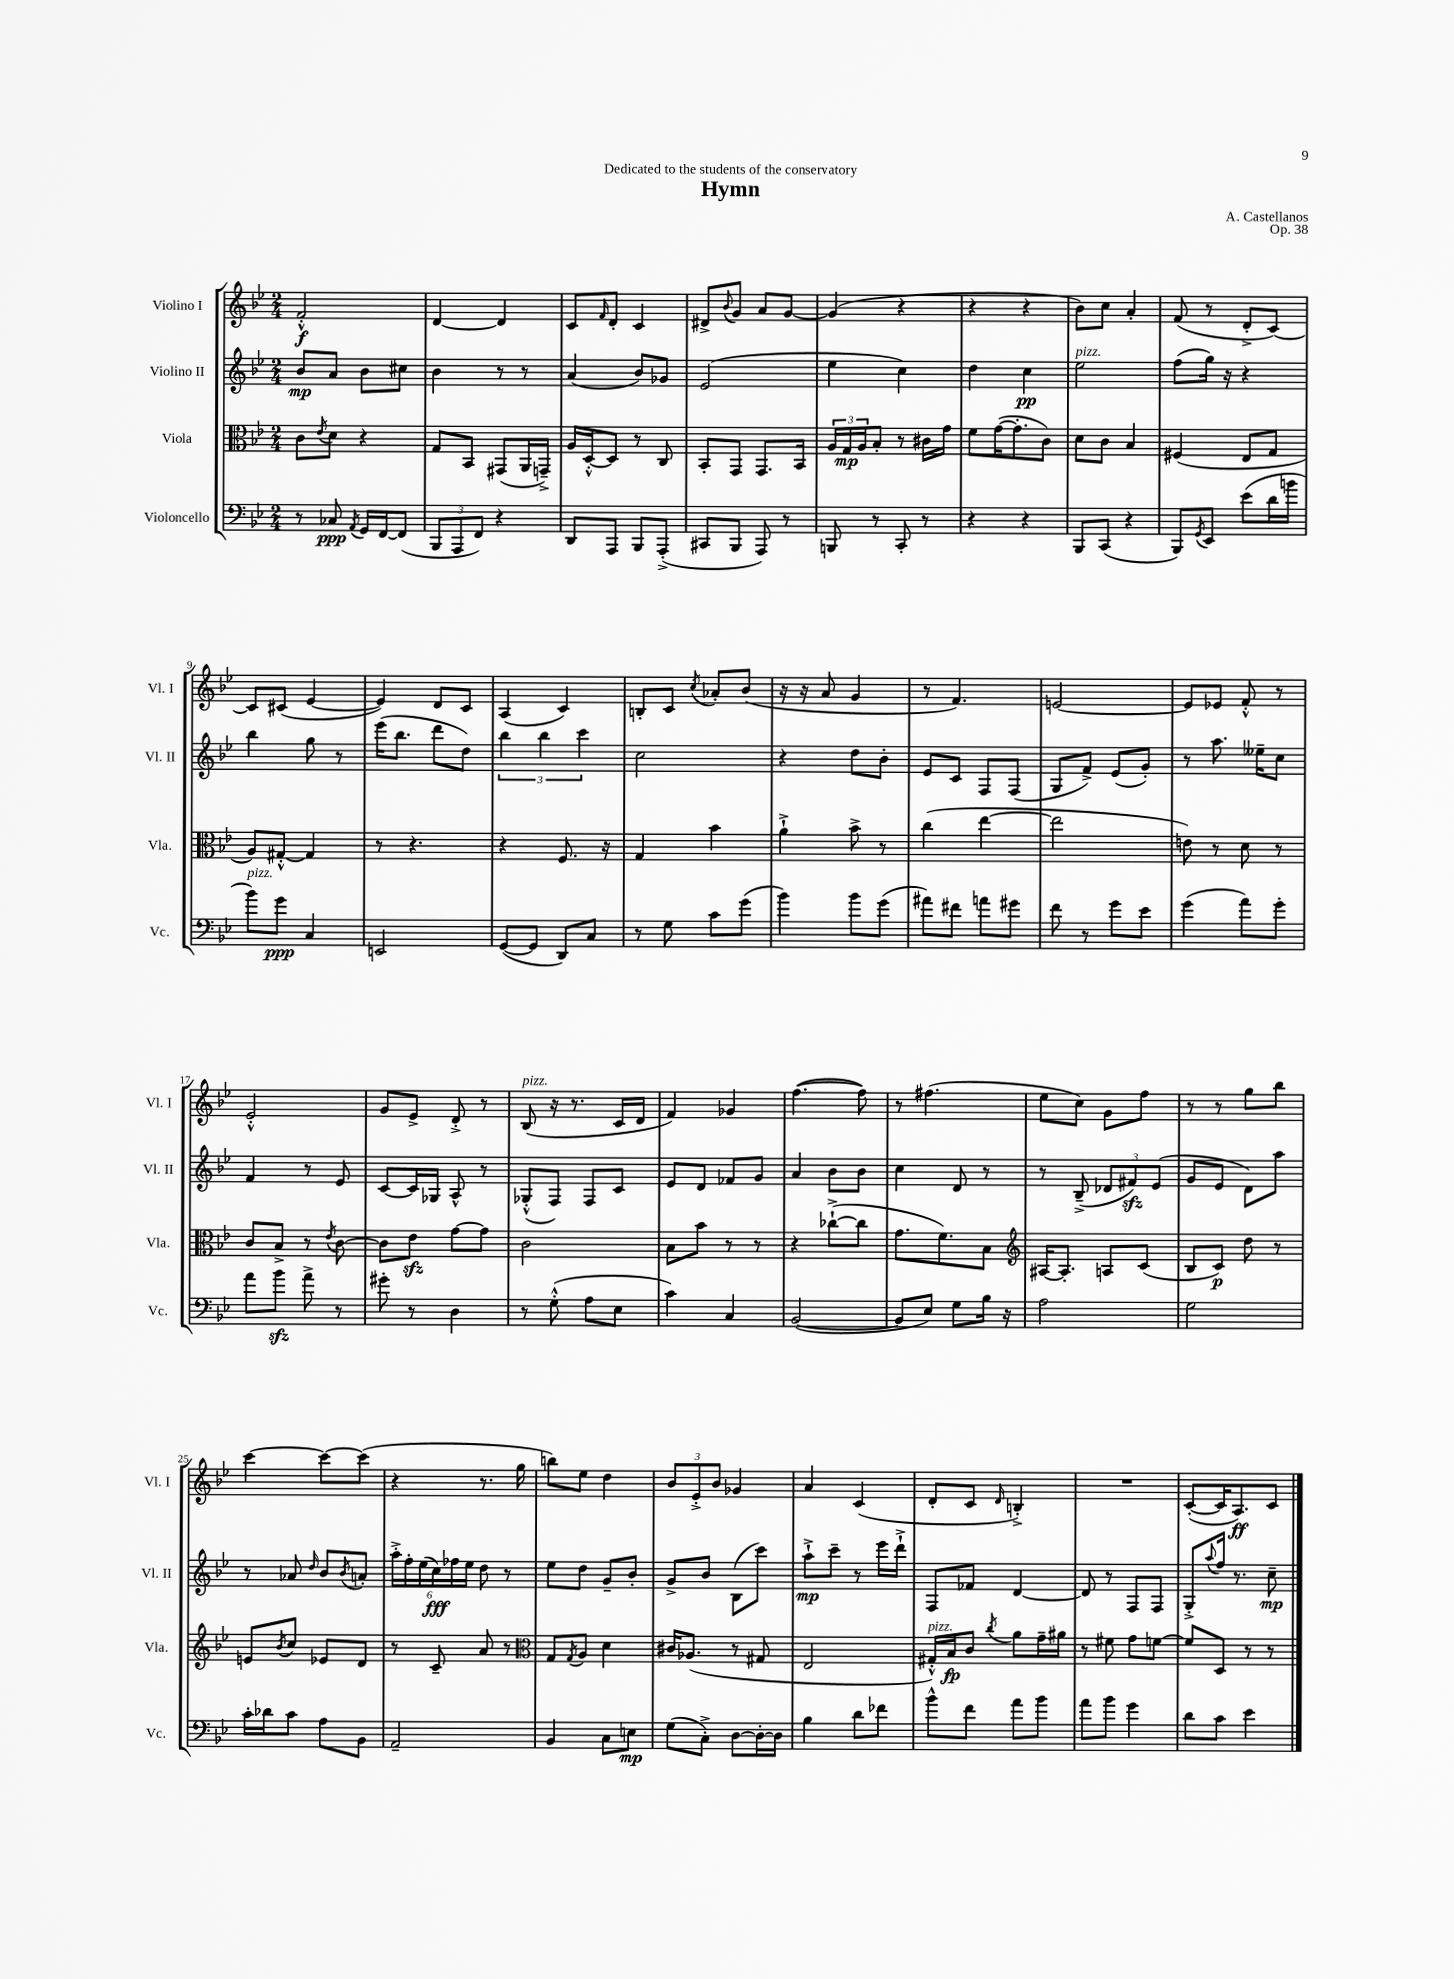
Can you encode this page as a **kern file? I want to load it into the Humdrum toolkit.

**kern	**dynam	**kern	**dynam	**kern	**dynam	**kern	**dynam
*part4	*part4	*part3	*part3	*part2	*part2	*part1	*part1
*staff4	*staff4	*staff3	*staff3	*staff2	*staff2	*staff1	*staff1
*I"Violoncello	*	*I"Viola	*	*I"Violino II	*	*I"Violino I	*
*I'Vc.	*	*I'Vla.	*	*I'Vl. II	*	*I'Vl. I	*
*clefF4	*	*clefC3	*	*clefG2	*	*clefG2	*
*k[b-e-]	*	*k[b-e-]	*	*k[b-e-]	*	*k[b-e-]	*
*M2/4	*	*M2/4	*	*M2/4	*	*M2/4	*
=1	=1	=1	=1	=1	=1	=1	=1
8r	.	8c\L	.	8b-/L	mp	2f'^^/	f
.	.	8qe-/	.	.	.	.	.
8C-X/	ppp	8d\J	.	8a/J	.	.	.
8qAA/	.	.	.	.	.	.	.
16GG/LL	.	4r	.	8b-\L	.	.	.
[16FF/J	.	.	.	.	.	.	.
(8FF/J]	.	.	.	8cc#X\J	.	.	.
=2	=2	=2	=2	=2	=2	=2	=2
12BBB-/L	.	8G/L	.	4b-\	.	[4d/	.
12AAA/	.	.	.	.	.	.	.
.	.	8BB-/J	.	.	.	.	.
12FF/J)	.	.	.	.	.	.	.
4r	.	(8GG#X/L	.	8r	.	4d/]	.
.	.	16AA/L	.	8r	.	.	.
.	.	16GGn~^/JJ)	.	.	.	.	.
=3	=3	=3	=3	=3	=3	=3	=3
8DD/L	.	16A/LL	.	(4a/	.	8c/L	.
.	.	[16D'^^/J	.	.	.	.	.
.	.	.	.	.	.	16qqf/	.
8AAA/J	.	8D/J]	.	.	.	8d'/J	.
8BBB-/L	.	8r	.	8b-/L)	.	4c/	.
(8AAA'^/J	.	8C/	.	8g-X/J	.	.	.
=4	=4	=4	=4	=4	=4	=4	=4
8CC#X/L	.	8BB-'/L	.	(2e-/	.	8d#X^/L	.
.	.	.	.	.	.	8qqb-/	.
8BBB-/J	.	8GG/J	.	.	.	8g/J	.
8AAA/)	.	8.GG/L	.	.	.	8a/L	.
8r	.	.	.	.	.	[8g/J	.
.	.	16BB-/Jk	.	.	.	.	.
=5	=5	=5	=5	=5	=5	=5	=5
8BBBn/	.	24A/LL	.	4ee-\	.	(4g/]	.
.	.	24G/	mp	.	.	.	.
.	.	24A/J	.	.	.	.	.
8r	.	8B-'/J	.	.	.	.	.
8CC'/	.	8r	.	4cc\)	.	4r	.
8r	.	16c#X\LL	.	.	.	.	.
.	.	16g\JJ	.	.	.	.	.
=6	=6	=6	=6	=6	=6	=6	=6
4r	.	8f\L	.	4dd\	.	4r	.
.	.	([16g\K	.	.	.	.	.
.	.	8.g'\]	.	.	.	.	.
4r	.	.	.	4cc\	pp	4r	.
.	.	8c\J)	.	.	.	.	.
=7	=7	=7	=7	=7	=7	=7	=7
!	!	!	!	!LO:TX:a:i:t=pizz.	!	!	!
8BBB-/L	.	8d\L	.	2ee-\	.	8b-\L)	.
(8CC/J	.	8c\J	.	.	.	8cc\J	.
4r	.	4B-/	.	.	.	4a'/	.
=8	=8	=8	=8	=8	=8	=8	=8
8BBB-/L)	.	(4F#X/	.	(8ff\L	.	(8f/	.
8qGG/	.	.	.	.	.	.	.
8EE-/J	.	.	.	16gg\Jk)	.	8r	.
.	.	.	.	16r	.	.	.
(8e-\L	.	8E-/L	.	4r	.	8d'^/L	.
16d\L	.	8G/J	.	.	.	[8c/J)	.
16bn\JJ	.	.	.	.	.	.	.
!!LO:LB:g=z
=9	=9	=9	=9	=9	=9	=9	=9
!LO:TX:a:i:t=pizz.	!	!	!	!	!	!	!
8b-\L)	.	8A/L)	.	4bb-\	.	8c/L]	.
8g\J	ppp	[8G#X'^^/J	.	.	.	(8c#X/J	.
4C/	.	4G#/]	.	8gg\	.	[4e-/	.
.	.	.	.	8r	.	.	.
=10	=10	=10	=10	=10	=10	=10	=10
2EEn/	.	8r	.	(16eee-\KL	.	4e-/])	.
.	.	.	.	8.bb-\J	.	.	.
.	.	4.r	.	.	.	.	.
.	.	.	.	8ddd\L	.	8d/L	.
.	.	.	.	8dd\J)	.	8c/J	.
=11	=11	=11	=11	=11	=11	=11	=11
([8GG/L	.	4r	.	6bb-\	.	(4A/	.
8GG/J]	.	.	.	.	.	.	.
.	.	.	.	6bb-\	.	.	.
8DD/L)	.	8.F/	.	.	.	4c/)	.
.	.	.	.	6ccc\	.	.	.
8C/J	.	.	.	.	.	.	.
.	.	16r	.	.	.	.	.
=12	=12	=12	=12	=12	=12	=12	=12
8r	.	4G/	.	2cc\	.	8Bn'/L	.
8G\	.	.	.	.	.	8c/J	.
.	.	.	.	.	.	8qcc/	.
8c\L	.	4b-\	.	.	.	8a-X'/L	.
(8g\J	.	.	.	.	.	(8b-/J	.
=13	=13	=13	=13	=13	=13	=13	=13
4b-\)	.	4a`^\	.	4r	.	16r	.
.	.	.	.	.	.	16r	.
.	.	.	.	.	.	8a/	.
8b-\L	.	8b-^\	.	8dd\L	.	4g/	.
(8g\J	.	8r	.	8b-'\J	.	.	.
=14	=14	=14	=14	=14	=14	=14	=14
8a#X\L)	.	(4cc\	.	8e-/L	.	8r	.
8f#X\J	.	.	.	8c/J	.	4.f/)	.
8an\L	.	[4ee-\	.	8F/L	.	.	.
8g#X\J	.	.	.	(8F/J	.	.	.
=15	=15	=15	=15	=15	=15	=15	=15
8f\	.	2ee-\]	.	8G/L	.	[2en/	.
8r	.	.	.	8f^/J)	.	.	.
8g\L	.	.	.	(8e-/L	.	.	.
8e-\J	.	.	.	8g'/J)	.	.	.
=16	=16	=16	=16	=16	=16	=16	=16
(4g\	.	8en\)	.	8r	.	8e/L]	.
.	.	8r	.	8.aa\	.	8e-X/J	.
8a\L)	.	8d\	.	.	.	8f'^^/	.
.	.	.	.	16ee--X~\KL	.	.	.
8g'\J	.	8r	.	8cc\J	.	8r	.
!!LO:LB:g=z
=17	=17	=17	=17	=17	=17	=17	=17
8a\L	.	8c/L	.	4f/	.	2e-'^^/	.
8b-zz\J	.	8B-^/J	.	.	.	.	.
8a^\	.	8r	.	8r	.	.	.
.	.	8qe-/	.	.	.	.	.
8r	.	[8c\	.	8e-/	.	.	.
=18	=18	=18	=18	=18	=18	=18	=18
8g#X'\	.	8c\L]	.	[8c/L	.	8g/L	.
8r	.	8e-zz\J	.	16c/L]	.	8e-^/J	.
.	.	.	.	16G-X/JJ	.	.	.
4D\	.	[8g\L	.	8A^^/	.	8d'^/	.
.	.	8g\J]	.	8r	.	8r	.
=19	=19	=19	=19	=19	=19	=19	=19
!	!	!	!	!	!	!LO:TX:a:i:t=pizz.	!
8r	.	2c\	.	(8G-X'^^/L	.	(8B-/	.
(8G'^^\	.	.	.	8F/J)	.	16r	.
.	.	.	.	.	.	8.r	.
8A\L	.	.	.	8F/L	.	.	.
8E-\J	.	.	.	8c/J	.	16c/LL	.
.	.	.	.	.	.	16d/JJ	.
=20	=20	=20	=20	=20	=20	=20	=20
4c\)	.	8B-\L	.	8e-/L	.	4f/)	.
.	.	8b-\J	.	8d/J	.	.	.
4C/	.	8r	.	8f-X/L	.	4g-X/	.
.	.	8r	.	8g/J	.	.	.
=21	=21	=21	=21	=21	=21	=21	=21
([2BB-/	.	4r	.	4a/	.	([4.ff\	.
.	.	([8cc-X`^\L	.	8b-\L	.	.	.
.	.	8cc-\J]	.	8b-\J	.	8ff\])	.
=22	=22	=22	=22	=22	=22	=22	=22
8BB-/L]	.	8.g\L	.	4cc\	.	8r	.
8E-/J)	.	.	.	.	.	(4.ff#X\	.
.	.	8.f\)	.	.	.	.	.
8G\L	.	.	.	8d/	.	.	.
16B-\Jk	.	8B-\J	.	8r	.	.	.
16r	.	.	.	.	.	.	.
=23	=23	=23	=23	=23	=23	=23	=23
*	*	*clefG2	*	*	*	*	*
2A\	.	[16A#X/KL	.	8r	.	8ee-\L	.
.	.	8.A#'/J]	.	.	.	.	.
.	.	.	.	(8B-~^/	.	8cc\J)	.
.	.	8An/L	.	12d-X/L	.	8g\L	.
.	.	.	.	12f#Xzz/)	.	.	.
.	.	(8c/J	.	.	.	8ff\J	.
.	.	.	.	(12e-/J	.	.	.
=24	=24	=24	=24	=24	=24	=24	=24
2G\	.	8B-/L	.	8g/L	.	8r	.
.	.	8c/J)	p	8e-/J	.	8r	.
.	.	8dd\	.	8d\L)	.	8gg\L	.
.	.	8r	.	8aa\J	.	8bb-\J	.
!!LO:LB:g=z
=25	=25	=25	=25	=25	=25	=25	=25
16c'\LL	.	8en/L	.	8r	.	[4ccc\	.
16d-X\J	.	.	.	.	.	.	.
.	.	8qb-/	.	.	.	.	.
8c\J	.	8cc/J	.	8a-X/	.	.	.
.	.	.	.	16qqdd/	.	.	.
8A\L	.	8e-X/L	.	8b-/L	.	8ccc\L_	.
.	.	.	.	8qb-/	.	.	.
8BB-\J	.	8d/J	.	8an'/J	.	(8ccc\J]	.
=26	=26	=26	=26	=26	=26	=26	=26
2AA~/	.	8r	.	24aa'^\LL	.	4r	.
.	.	.	.	24ff'\	.	.	.
.	.	.	.	(24ee-\	.	.	.
.	.	8c~/	.	24cc\)	fff	.	.
.	.	.	.	24ff-X\	.	.	.
.	.	.	.	24ee-\JJ	.	.	.
.	.	8a/	.	8dd\	.	8.r	.
.	.	8r	.	8r	.	.	.
.	.	.	.	.	.	16gg\	.
=27	=27	=27	=27	=27	=27	=27	=27
*	*	*clefC3	*	*	*	*	*
4BB-/	.	8G/L	.	8ee-\L	.	8bbn\L)	.
.	.	8qG/	.	.	.	.	.
.	.	8A/J	.	8dd\J	.	8ee-\J	.
8C\L	.	4d\	.	8g~/L	.	4dd\	.
8En\J	mp	.	.	8b-'/J	.	.	.
=28	=28	=28	=28	=28	=28	=28	=28
(8G\L	.	16c#X/KL	.	8g^/L	.	12b-/L	.
.	.	(8.A-X/J	.	.	.	.	.
.	.	.	.	.	.	12e-'^/	.
8C'^\J)	.	.	.	8b-/J	.	.	.
.	.	.	.	.	.	12b-/J	.
[8D\L	.	8r	.	(8B-\L	.	4g-X/	.
16D'\L_	.	8G#X/	.	8ccc\J)	.	.	.
16D\JJ]	.	.	.	.	.	.	.
=29	=29	=29	=29	=29	=29	=29	=29
4B-\	.	2E-/	.	8aa`^\L	mp	4a/	.
.	.	.	.	8ccc~\J	.	.	.
8d\L	.	.	.	8r	.	(4c/	.
8f-X\J	.	.	.	16eee-\LL	.	.	.
.	.	.	.	16ddd`^\JJ	.	.	.
=30	=30	=30	=30	=30	=30	=30	=30
!	!	!LO:TX:a:i:t=pizz.	!	!	!	!	!
8b-^^\L	.	16G#X'^^/LL)	.	8F/L	.	8d'/L	.
.	.	16B-/J	fp	.	.	.	.
8f\J	.	8c/J	.	8f-X/J	.	8c/J	.
.	.	8qcc/	.	.	.	16qqd/	.
8a\L	.	8a\L	.	[4d/	.	4Bn'^/)	.
8b-\J	.	16g~\L	.	.	.	.	.
.	.	16a#X\JJ	.	.	.	.	.
=31	=31	=31	=31	=31	=31	=31	=31
8a\L	.	8r	.	8d/]	.	2r	.
8b-\J	.	8f#X\	.	8r	.	.	.
4g\	.	8g\L	.	8F/L	.	.	.
.	.	[8fn\J	.	8F/J	.	.	.
=32	=32	=32	=32	=32	=32	=32	=32
8d\L	.	8f/L]	.	8G'^/L	.	([8c'/L	.
.	.	.	.	8qqaa/	.	.	.
8c\J	.	8D/J	.	16ff/Jk	.	16c/K]	.
.	.	.	.	8.r	.	8.A/)	ff
4e-\	.	8r	.	.	.	.	.
.	.	8r	.	8cc~\	mp	8c/J	.
==	==	==	==	==	==	==	==
*-	*-	*-	*-	*-	*-	*-	*-
